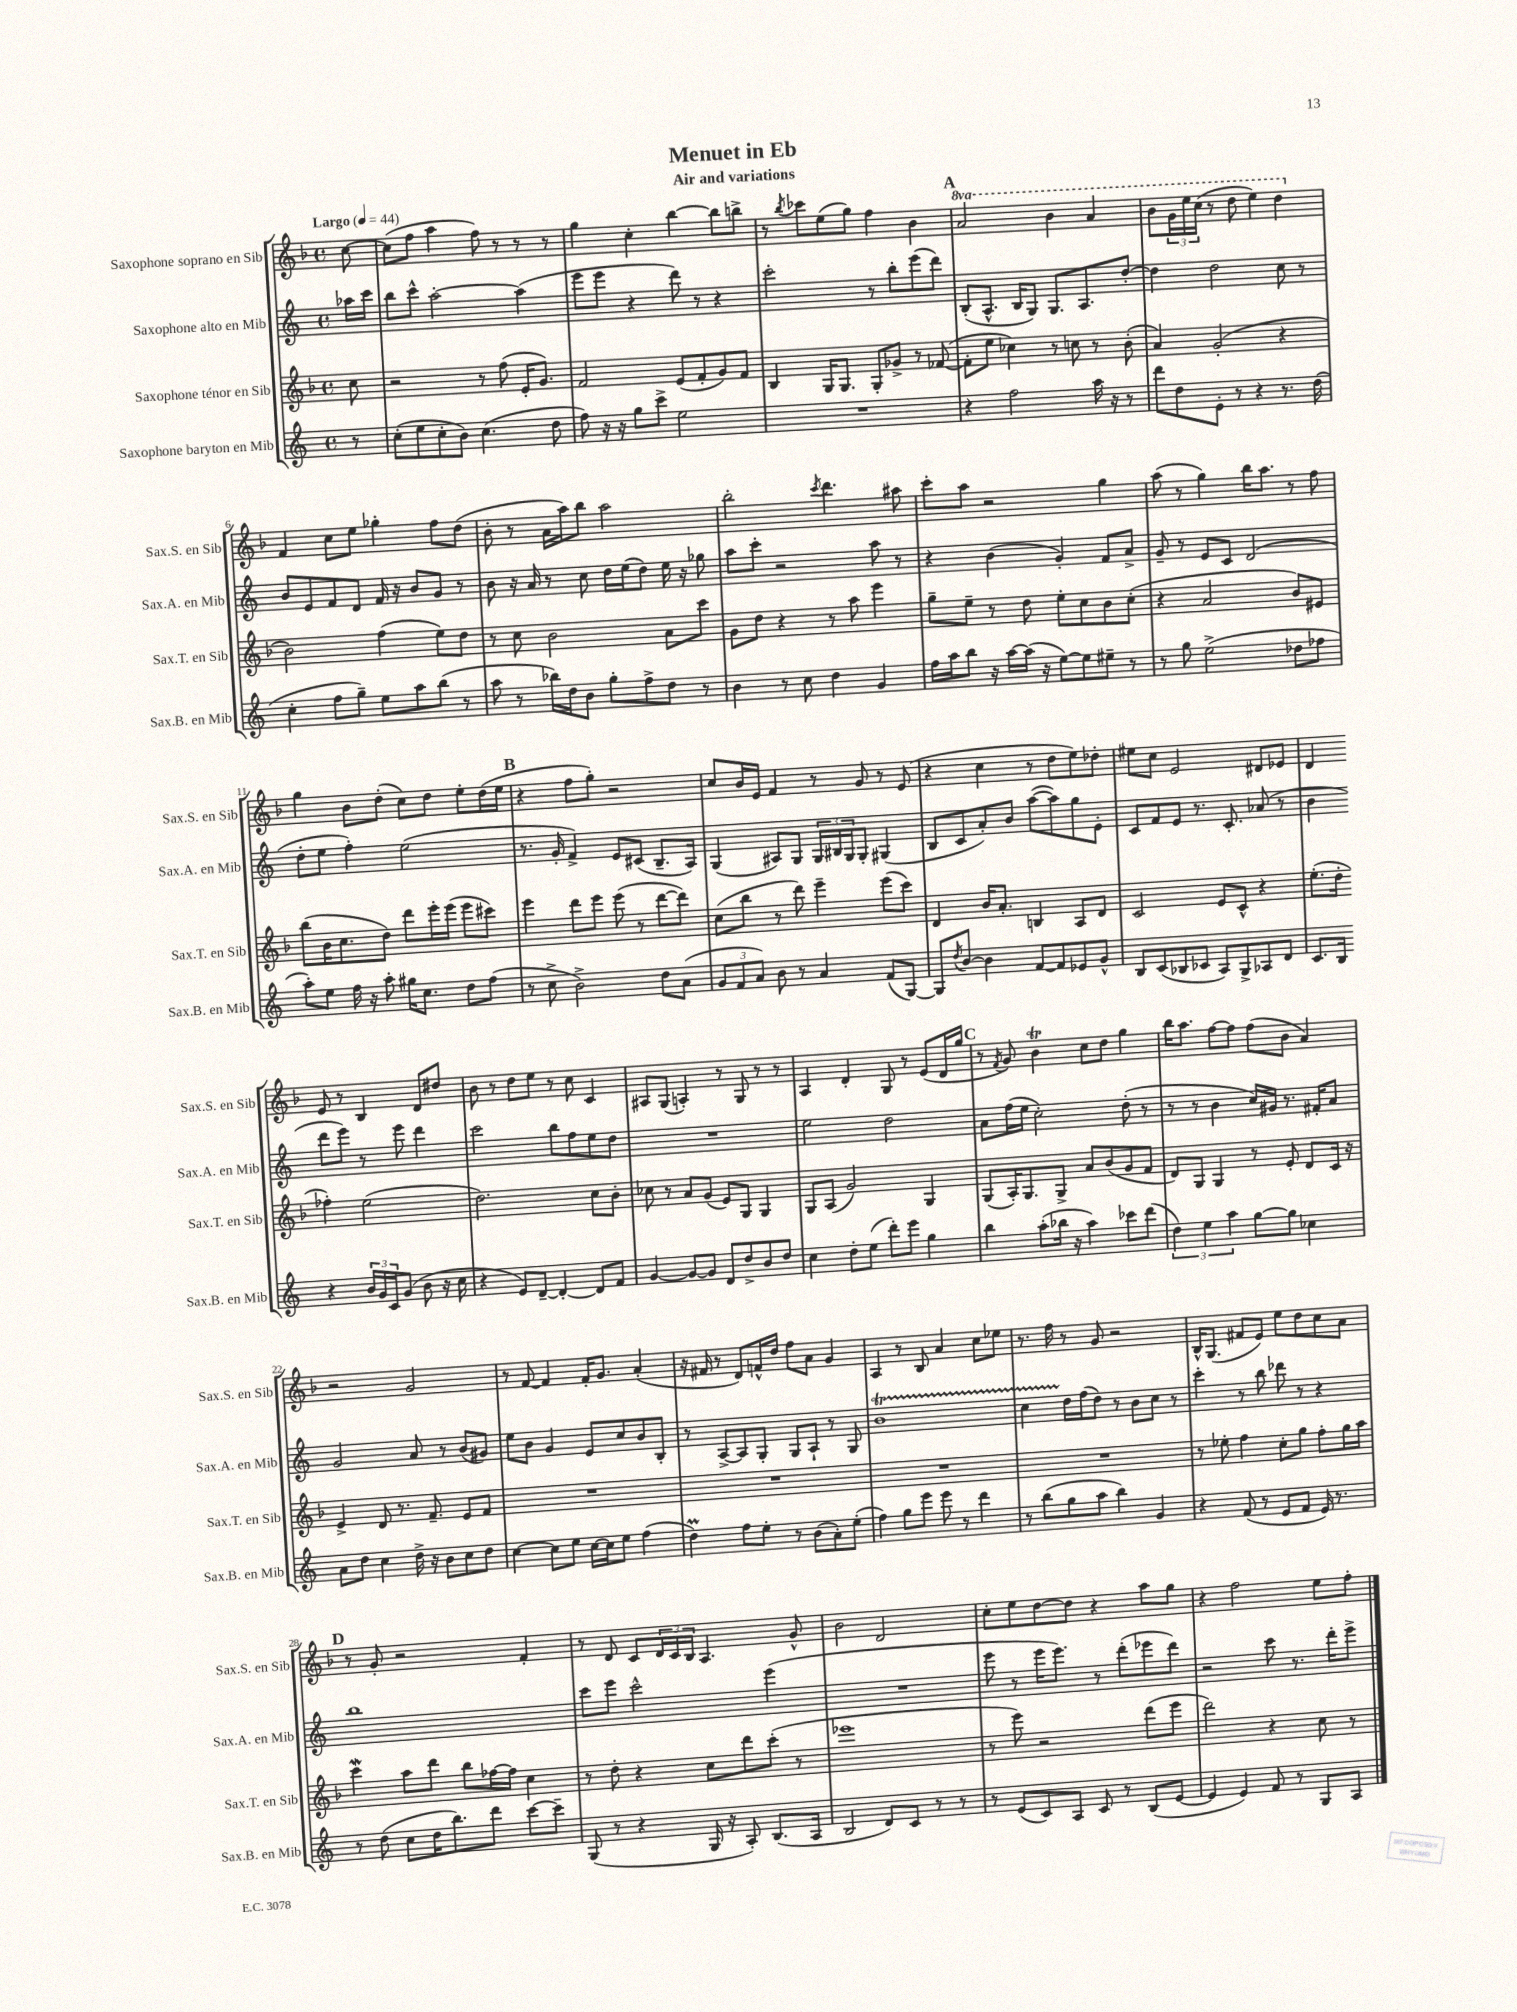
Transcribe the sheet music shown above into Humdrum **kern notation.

**kern	**kern	**kern	**kern
*staff4	*staff3	*staff2	*staff1
*clefG2	*clefG2	*clefG2	*clefG2
*k[]	*k[b-]	*k[]	*k[b-]
*M4/4	*M4/4	*M4/4	*M4/4
*met(c)	*met(c)	*met(c)	*met(c)
*MM44	*MM44	*MM44	*MM44
8r	8cc\	16aa-\LL	[8cc\
.	.	16ccc\JJ	.
=	=	=	=
(8cc'\L	2r	8bb\L	(8cc\]L
8ee\	.	8ccc^^\J	8ff\J
8cc'\	.	[2aa'\	4aa\
8b\J)	.	.	.
(4.cc\	8r	.	8ff\)
.	(8ff\	.	8r
.	16e'/LK	(4aa\]	8r
.	8.g/J)	.	.
8dd\	.	.	8r
=	=	=	=
8ff\)	2f/	8eee\L	4gg\
16r	.	8eee\J	.
16r	.	.	.
8gg\L	.	4r	4cc'\
8ccc^\J	.	.	.
2ee\	(8e/L	8ddd\)	[4bb-\
.	8f'/	8r	.
.	8g/)	4r	8bb-\]L
.	8f/J	.	8bb^\J
=	=	=	=
1r	4B-/	2ccc'\	8r
.	.	.	8qbb-/
.	.	.	8ccc-\L
.	16G/LK	.	(8ee\
.	8.G/J	.	.
.	.	.	8gg\J)
.	8G'/L	8r	4ff\
.	8g-^/J	8bb'\L	.
.	8r	(8eee\	4b-\
.	([8f-/	8ddd\J)	.
=	=	=	=
4r	8f-'\]L	(8B'/L	2aa/
.	8ee\J	8.A^^/J	.
2ff\	4cc-\)	.	.
.	.	16B/LK	.
.	.	8G/J)	.
.	8r	8.G/L	4bb-\
.	8cc\	.	.
.	.	8.A/	.
16aa\	8r	.	4aa/
16r	.	.	.
8r	(8b-'\	[8dd'/J	.
=	=	=	=
8ddd\L	4a/)	4dd\]	8bb-\L
8dd\	.	.	24gg\L
.	.	.	24eee\
.	.	.	(24ccc\JJ
8e'\J	(2g'/	2dd\	8r
8r	.	.	8ddd\
4r	.	.	4eee\)
8.r	4r	8cc\	4ddd\
.	.	8r	.
(16dd\	.	.	.
=	=	=	=
4cc'\	2b-\)	8b/L	4f/
.	.	8e/	.
8ff\L	.	8f/	8cc\L
8gg~\J)	.	8d/J	8ee\J
8ee\L	(4ff\	16f/	4gg-'\
.	.	16r	.
8aa\	.	8b/L	.
(8bb\J	8ee\L)	8g/J	8ff\L
8r	8dd\J	8r	(8dd\J
=	=	=	=
8aa\	8r	8b\	8b-'\
8r	8cc\	16r	8r
.	.	16a/	.
16bb-\LL)	2b-\	8r	16a\LL
16dd\J	.	.	16aa\J)
8b\J	.	8cc\	8bb-\J
8gg'\L	.	16dd\LL	2aa\
.	.	(16ee\J	.
8ff^\	.	8dd\J)	.
8dd\J	8a\L	16ee\	.
.	.	16r	.
8r	8ccc\J	8gg-\	.
=	=	=	=
4b\	8g\L	8aa\L	2bb-'\
.	8dd\J	8ccc'\J	.
8r	4r	2r	.
8cc\	.	.	.
.	.	.	8qccc/
4dd\	8r	.	4.ddd\
.	8aa\	.	.
4g/	4eee\	8aa\	.
.	.	8r	8aa#\
=	=	=	=
16ff\LL	8gg~\L	4r	8ccc'\L
16aa\J	.	.	.
8bb\J	8ee~\J	.	8aa\J
16r	8r	(4b\	2r
[16aa\LL	.	.	.
(16aa\]JJ	8dd\	.	.
16r	.	.	.
[8ee\L)	8ee'\L	4g'/)	.
8ee\]	8cc\	.	.
8ee#~\J	8b-\	8f/L	4gg\
8r	(8cc'\J	8a^/J	.
=	=	=	=
8r	4r	8g~/	(8aa\
8gg\	.	8r	8r
(2ee^\	2a/	8e/L	4gg\)
.	.	8c/J	.
.	.	(2d/	16bb-\LK
.	.	.	8.aa\J
8dd-\L	8b-/L)	.	8r
8ff-\J	8e#/J	.	8ff\
=	=	=	=
8aa'\L)	(8bb-\L	8dd'\L	4gg\
8ee\J	16b-\K	8ee\J	.
.	8.cc\	.	.
16ff\	.	4ff'\)	8b-\L
16r	.	.	.
8aa'\	8dd\J)	.	(8dd'\J
16gg#\LK	8ddd\L	(2ee\	8cc\L)
8.cc\J	.	.	.
.	16eee'\L	.	8dd\J
.	(16eee\JJ	.	.
8dd\L	8eee\L	.	8ee'\L
(8ff\J	8ccc#\J)	.	(16dd\L
.	.	.	16ee\JJ
=	=	=	=
8r	4eee\	8.r	4r
8cc^\	.	.	.
.	.	16g'/	.
2b^\)	8ddd\L	4f^/)	8ff\L
.	8eee\J	.	8gg'\J)
.	(8eee\	8e/L	2r
.	8r	(8c#/J	.
8dd\L	[8ddd\L	8.B~/L	.
(8a\J	8ddd\]J)	.	.
.	.	16A/Jk)	.
=	=	=	=
12g/L	(8cc\L	(4G/	8cc/L
12f/	.	.	.
.	8bb-\J	.	16b-/L
12a/J)	.	.	.
.	.	.	16e/JJ
8b\	8r	8A#/L)	4f/
8r	8ddd\)	8G/J	.
4a/	4eee~\	24G/LL	8r
.	.	24B#/	.
.	.	24G/J	.
.	.	8G'/J	8g/
(8f/L	(8eee\L	(4G#/	8r
[8G/J)	8ccc\J)	.	(8e/
=	=	=	=
8G/]L	4d/	8B/L	4r
8qdd/	.	.	.
[8b/J	.	8c/	.
4b\]	16b-/LK	8a'/)	4cc\
.	8.a'/J	.	.
.	.	8b/J	.
[8f/L	4B/	([8aa\L	8r
8f/]	.	8aa\])	8dd\L
8e-/	8A/L	8gg\	8ee\)
8g^^/J	8d/J	8e'\J	8dd-'\J
=	=	=	=
8B/L	2c/	8c/L	8ee#\L
(8c/	.	8f/	8cc\J
8B-/	.	8e/J	2e/
8c-/J	.	8.r	.
8A/L)	8e/L	.	.
.	.	8.c'/	.
8G^/	8c^^/J	.	.
8A-/	4r	(8a-/	8d#/L
8d/J	.	8r	8e-/J
=	=	=	=
8.c/L	(8.ee'\L	4b\	4d/
16B/Jk	16dd'\Jk	.	.
4r	4ff-'\)	8ddd\L	8e/
.	.	8eee\J)	8r
24b/LL	(2ee\	8r	4B-/
24g/	.	.	.
24c/J	.	.	.
(8g/J	.	8eee\	.
8b\	.	4ddd\	8d/L
16r	.	.	8dd#/J
16cc\	.	.	.
=	=	=	=
4r	2.dd\)	2ccc\	8b-\
.	.	.	8r
8e/L)	.	.	8dd\L
[8d~/J	.	.	8ee\J
4d'/_	.	8bb\L	8r
.	.	8ff\	8cc\
8d/]L	8cc\L	8ee\	4c/
8f/J	8b-'\J	8dd\J	.
=	=	=	=
[4g/	8cc-\	1r	8A#/L
.	8r	.	(8G/J
8g/_L	8a/L	.	4A'/)
8g/]J	(8g/J	.	.
8d/L	8e/L)	.	8r
8dd^/	8G/J	.	8G/
8b/	4G/	.	8r
8dd/J	.	.	8r
=	=	=	=
4cc\	8G/L	2ee\	4A/
.	(8A/J	.	.
8dd'\L	2g/)	.	4d'/
(8ee\J	.	.	.
8ddd'\L)	.	2dd\	8G/
8eee\J	.	.	8r
4gg\	4G/	.	(8e/L
.	.	.	16d/L
.	.	.	16gg/JJ
=	=	=	=
4bb\	(8G/L	8a\L	8r
.	.	.	8qf/
.	16A'/K)	(16ff\L	8g/)
.	8.G/	16ee\JJ	.
(8aa'\L	.	2cc'\)	4b-\
16bb-\Jk	8G^/J	.	.
16r	.	.	.
4aa\)	8a/L	.	8cc\L
.	(8b-/	.	8dd\J
8ccc-\L	8g/	(8dd'\	4gg\
(8ddd\J	8f/J	8r	.
=	=	=	=
6dd\)	8d/L)	8r	16bb-\LK
.	.	.	8.aa\J
.	8G/J	8r	.
6ee\	.	.	.
.	4G/	4b\	[8ff\L
6aa\	.	.	.
.	.	.	8ff\]J
[8gg\L	8r	16cc/LL)	(8ff\L
.	.	16g#/JJ	.
8gg\]J	8e'/	8.r	8b-\J
4cc-\	8d/L	.	4a/)
.	.	16f#'/LK	.
.	16c/Jk	8a/J	.
.	16r	.	.
=	=	=	=
8a\L	4e^/	2g/	2r
8dd\J	.	.	.
4cc\	8d/	.	.
.	8.r	.	.
16dd^\	.	8a/	2g/
16r	8.f~/	.	.
8b\L	.	8r	.
8cc\	8e/L	(8b/L	.
8dd\J	8f/J	8g#/J)	.
=	=	=	=
[4cc\	1r	8ee\L	8r
.	.	8b\J	[8f/
8cc\]L	.	4g/	4f/]
8ee\J	.	.	.
[16cc\LL	.	8e/L	16f'/LK
16cc\]J	.	.	8.g/J
8ee\J	.	8cc/	.
(4ff\	.	8b/	(4a'/
.	.	8B'/J	.
=	=	=	=
4dd\)	1r	8r	16r
.	.	.	16f#/
.	.	[8A^/L	8r
8ff\L	.	8A/]	8d/L)
8ee'\J	.	8G'/J	16f^^/L
.	.	.	16dd/JJ
8r	.	8G/L	8ff\L
(8b\L	.	8A`/J	8a\J
8a'\)	.	8r	4g/
(8ee'\J	.	8G/	.
=	=	=	=
4ff\)	1r	1b	4A/
8gg\L	.	.	8r
8eee\J	.	.	8B-/
8eee\	.	.	4a/
8r	.	.	.
4ddd\	.	.	8cc\L
.	.	.	8ee-\J
=	=	=	=
8r	1r	4cc\	8.r
(8bb\L	.	.	.
.	.	.	16ff\
8gg\	.	16dd\LL	8r
.	.	(16ff\J	.
8aa\J	.	8dd\J)	8g/
4bb\)	.	8r	2r
.	.	8b\L	.
4g/	.	8cc\J	.
.	.	8r	.
=	=	=	=
4r	8r	4ccc'\	16B-^^/LK
.	.	.	(8.G/J
.	8ee-'\	.	.
(8f/	4ff\	8r	8f#/L
8r	.	8bb\	8e/J)
8e/L	8cc'\L	8ddd-\	8ee\L
8f/J	8gg\J	8r	8dd\
16e/)	8ff'\L	4r	8cc\
8.r	.	.	.
.	16gg\L	.	8a\J
.	16aa\JJ	.	.
=	=	=	=
8r	4ccc\	1bb	8r
(8dd\	.	.	8g'/
8cc\L	8aa\L	.	2r
16dd\K	8ddd\J	.	.
8.bb\)	.	.	.
.	8bb-\L	.	.
8ddd\J	[16ff-\L	.	.
.	16ff-\]JJ	.	.
[8ccc\L	4cc\	.	4f'/
8ccc~\]J	.	.	.
=	=	=	=
(8G/	8r	8ccc\L	8r
8r	8dd'\	8eee\J	8d/
4r	4r	2ccc^^\	8c/L
.	.	.	24d/L
.	.	.	24c/
.	.	.	24B-/JJ
16G/	8cc\L	.	4.A/
16r	.	.	.
8A'/)	8ddd\	.	.
(8.B/L	(8ccc'\J	(4eee\	.
.	8r	.	8g^^/
16A/Jk	.	.	.
=	=	=	=
2B/	1eee-	1r	2b-\
8d/L)	.	.	2d/
8c/J	.	.	.
8r	.	.	.
8r	.	.	.
=	=	=	=
8r	8r	8eee\	8cc'\L
(8e/L	8eee\)	8r	8ee\
8c/)	2r	16eee\LK	[8dd\
.	.	8.eee\J)	.
8A/J	.	.	8dd\]J
8c/	.	8r	4r
8r	.	(8ddd'\L	.
(8B/L	(8ddd\L	8eee-\	8aa\L
[8e/J	8eee\J	8ddd\J)	8gg\J
=	=	=	=
4e/]	2ddd\)	2r	4r
4e/)	.	.	2ff\
8f/	4r	8ccc\	.
8r	.	8.r	.
8G/L	8cc\	.	8ee\L
.	.	16ddd'\LK	.
8A/J	8r	8eee^\J	8ff'\J
==	==	==	==
*-	*-	*-	*-
